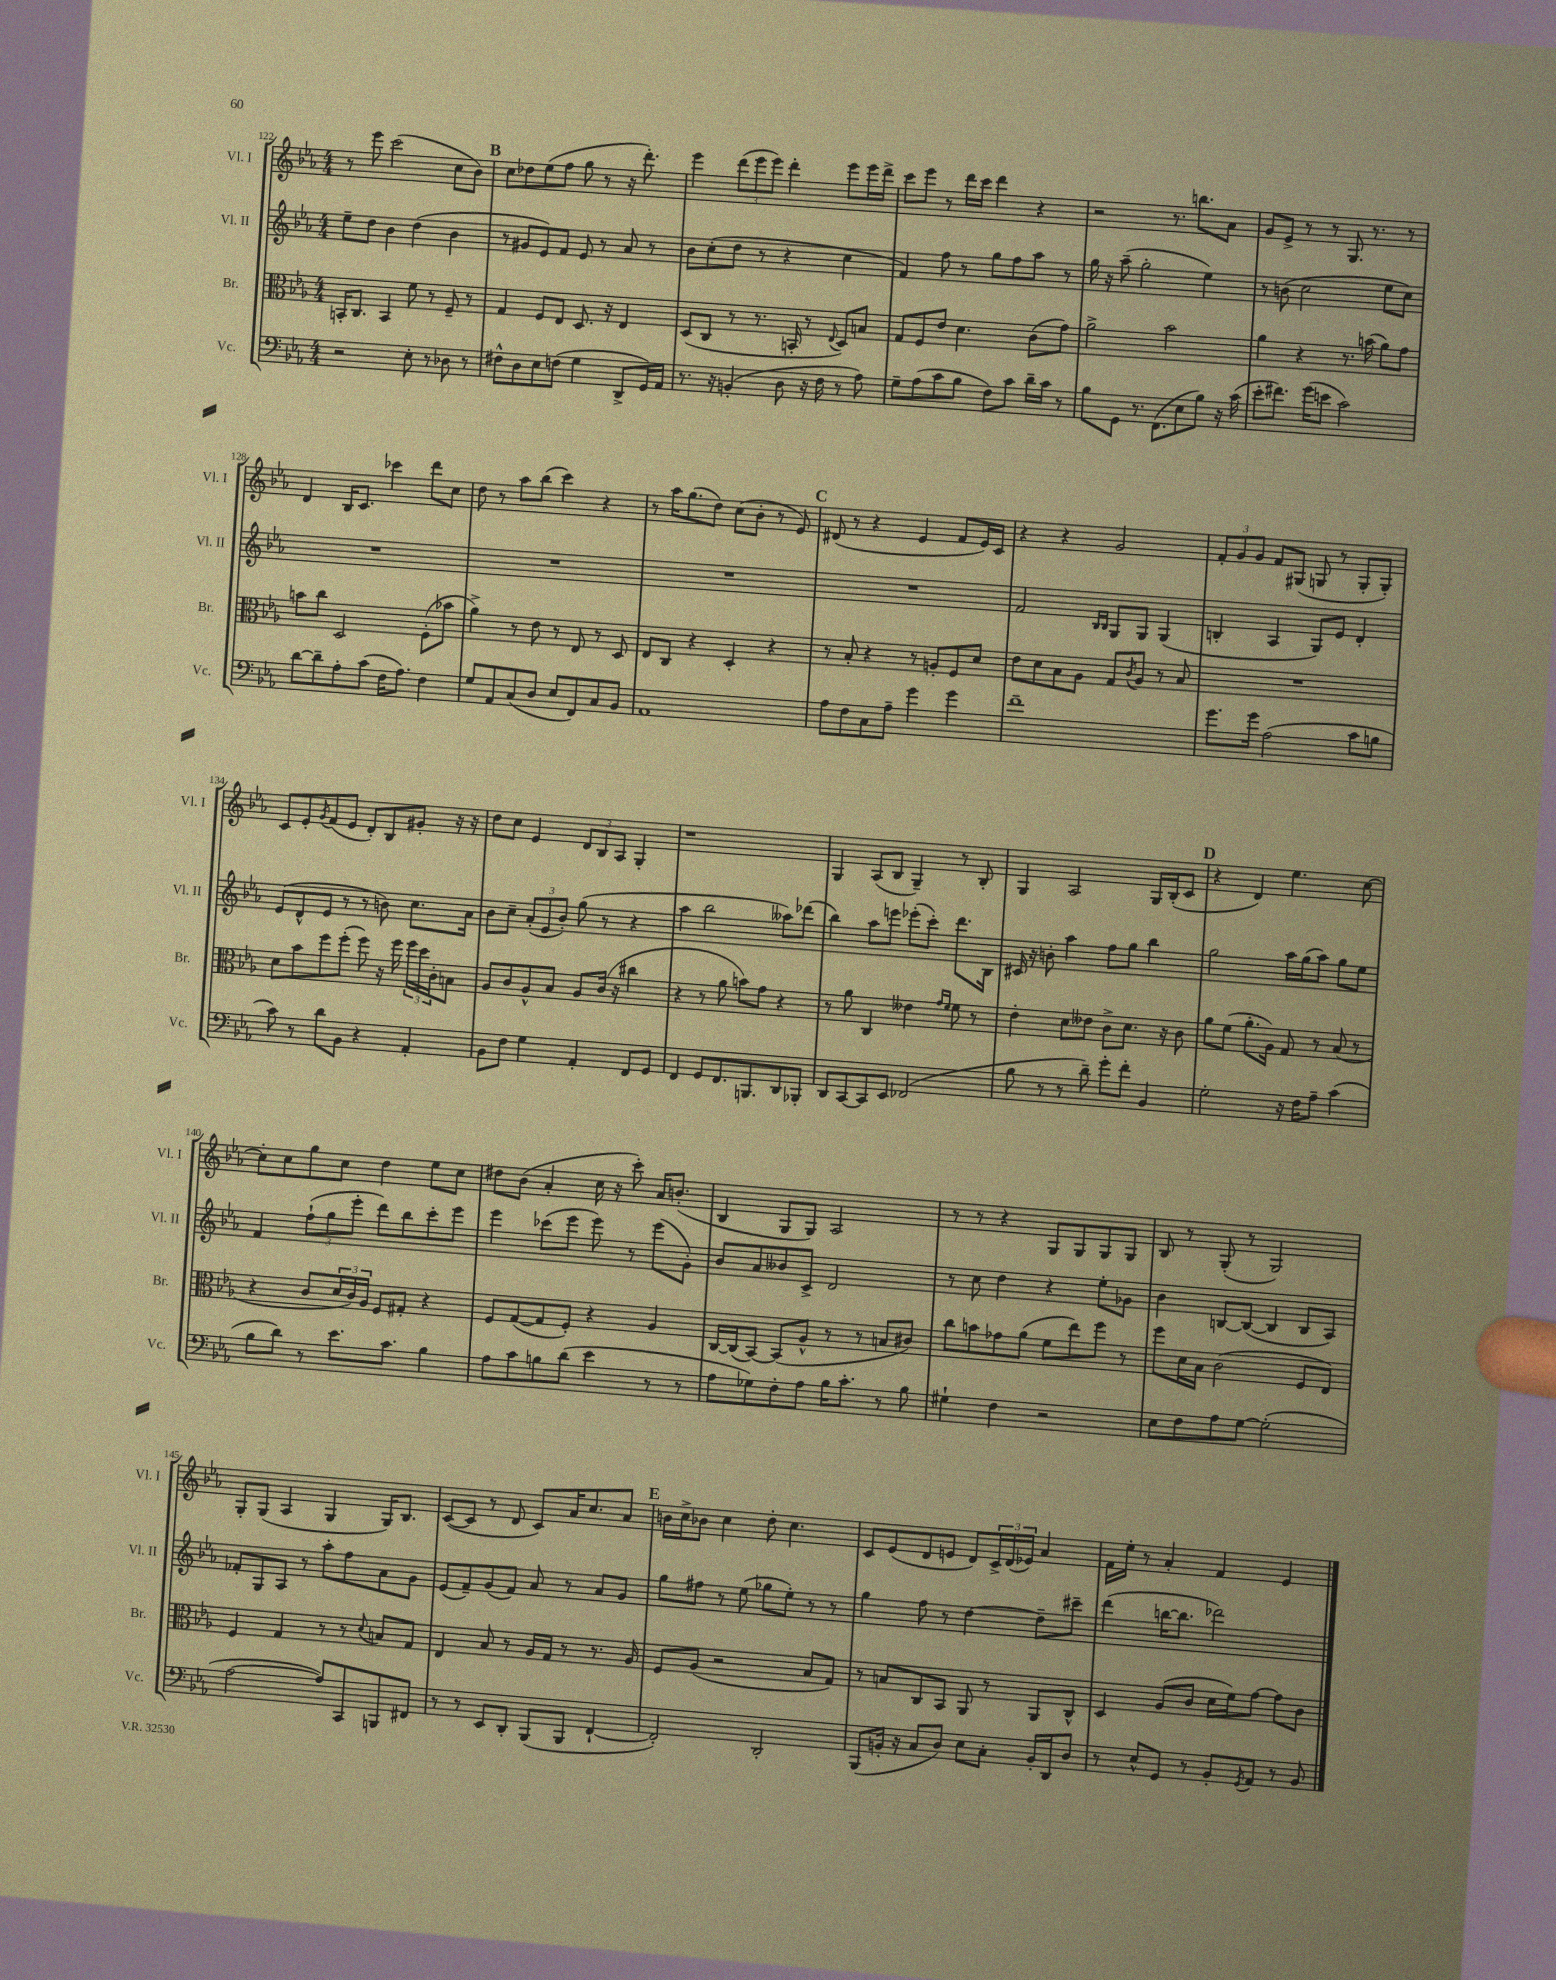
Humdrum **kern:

**kern	**kern	**kern	**kern
*staff4	*staff3	*staff2	*staff1
*clefF4	*clefC3	*clefG2	*clefG2
*k[b-e-a-]	*k[b-e-a-]	*k[b-e-a-]	*k[b-e-a-]
*M4/4	*M4/4	*M4/4	*M4/4
2r	16BB'/LK	8ee-~\L	8r
.	8.C/J	.	.
.	.	8dd\J	8eee-\
.	4BB/	4b-\	(2ccc\
8E-'\	8f\	(4dd\	.
8r	8r	.	.
8D-\	8F~/	4b-\	8cc\L
8r	8r	.	8b-\J)
=	=	=	=
8F#^^\L	4G/	8r	8cc\L
8D\	.	8g#/L	8dd-\
8E-\	8F/L	8e-/)	(8ee-\
(8F\J	8E-/J	8f/J	8ff\J
4G\	8.D/	8e-/	8gg\
.	.	8r	8r
.	16r	.	.
8DD^/L	4E-/	8a-/	16r
.	.	.	8.ddd'\)
16GG/L)	.	8r	.
16AA-/JJ	.	.	.
=	=	=	=
8.r	(8D/L	8b-\L	4eee-\
.	8C/J	(8cc'\	.
16r	.	.	.
(4BB'/	8r	8dd\J	(12ddd\L
.	.	.	12eee-\
.	8.r	8r	.
.	.	.	12eee-\J)
8D\	.	4r	4ddd'\
.	16BB'/	.	.
16r	8r	.	.
16F\	.	.	.
.	8qqE-/	.	.
8r	8D/L)	4cc\	8eee-\L
8A-\)	8B/J	.	16eee-\L
.	.	.	16ddd^\JJ
=	=	=	=
8G~\L	8G/L	4f/)	8ccc\L
(8A-\	8F/	.	8eee-\J
8c\	8e-/J	8ff\	8r
8B-\J	4.d\	8r	16ddd\LL
.	.	.	16ccc\JJ
8F\L)	.	8gg\L	4ddd\
8c\J	.	8ff\	.
16d~\LL	(8c\L	8aa-\J	4r
16c\JJ	.	.	.
8r	8g\J)	8r	.
=	=	=	=
8B-\L	2a-^\	16gg\	2r
.	.	16r	.
8GG\J	.	(8aa-~\	.
8.r	.	2gg'\	.
(8.FF\L	.	.	.
.	2b-\	.	8.r
8E-\	.	.	.
.	.	.	8.bb\L
8B-\J)	.	4ee-\)	.
16r	.	.	8a-\J
(16c\	.	.	.
=	=	=	=
8e-'\L	4a-\	8r	8g/L
8.f#\J)	.	(8b\	8e-^/J
.	4r	2cc\	8r
(16g\LK	.	.	.
8e\J	.	.	8r
2c\)	8.r	.	8.G/
.	(16b\	.	8.r
.	8a-\L)	8ee-\L	.
.	8g\J	8cc\J)	8r
=	=	=	=
[8d\L	8b\L	1r	4d/
8d~\]	8cc\J	.	.
8A-'\	2D/	.	16B-/LK
.	.	.	8.c/J
(8c\J	.	.	.
16F\LK	.	.	4ccc-\
8.A-\J)	.	.	.
4F\	(8F'\L	.	8ddd\L
.	8b-\J	.	8cc\J
=	=	=	=
8G/L	4a-^\)	1r	8dd\
8AA-/	.	.	8r
(8C/	8r	.	8aa-\L
8D/J	8e-\	.	(8bb-\J
8E-/L	8r	.	4ccc\)
8FF/)	8E-/	.	.
8C/	8r	.	4r
8BB-/J	8D/	.	.
=	=	=	=
1AA-	8E-/L	1r	8r
.	8C/J	.	16aa-\LK
.	.	.	(8.gg\
.	4r	.	.
.	.	.	8dd\J)
.	4D'/	.	(8cc\L
.	.	.	8b-'\J
.	4r	.	8r
.	.	.	8e-/)
=	=	=	=
8A-\L	8r	1r	(8d#/
8F\	8B-'/	.	8r
8C\	4r	.	4r
8A-~\J	.	.	.
4g\	8r	.	4e-/
.	8A'/L	.	.
4g\	8F/	.	8f/L
.	8d/J	.	16e-/L)
.	.	.	16c/JJ
=	=	=	=
1f~	8e-\L	2f/	4r
.	8d\	.	.
.	8B-\	.	4r
.	8A-\J	.	.
.	.	16qqB-/LL	.
.	.	16qqB-/JJ	.
.	8G/L	8G/L	2g/
.	8qc/	.	.
.	8A-/J	8G/J	.
.	8r	(4G/	.
.	8B-/	.	.
=	=	=	=
8.g\L	1r	4B'/	12f'/L
.	.	.	12g/
.	.	.	12g/J
16g\Jk	.	.	.
(2A-\	.	4A-/	8f/L
.	.	.	(8G#/J
.	.	8G/L)	8G/
.	.	8e-/J	8r
8c\L	.	4d'/	8G'/L
8B\J	.	.	8G'/J)
=	=	=	=
8c\)	8d\L	(8e-/L	8c/L
8r	8b-\	8d^^/	8e-'/
.	.	.	8qg/
8d\L	8ff\	8e-/J	(8f/
8BB-\J	(8ff'\J	8r	8e-/J
4r	8ff\)	8r	8d'/L)
.	16r	8b\)	8B-/
.	16ff\	.	.
4AA-'/	24ff\LL	8.cc\L	8g#'/J
.	24dd\	.	.
.	24c'\J	.	.
.	8B\J	.	16r
.	.	16a-\Jk	16r
=	=	=	=
8BB-\L	8A-/L	8b-\L	8dd\L
8F\J	8c/	8cc~\J	8cc\J
4G\	8A-^^/	(12a-'/L	4e-/
.	.	12e-/	.
.	8B-/J	.	.
.	.	12b-'/J)	.
4AA-'/	8A-/L	(8gg\	12d/L
.	.	.	12B-/
.	(16c/Jk	8r	.
.	.	.	12A-/J
.	16r	.	.
8FF/L	4cc#\	4r	4G'/
8GG/J	.	.	.
=	=	=	=
4FF/	4r	4aa-\	1r
8GG/L	8r	2bb-\	.
8.FF/	8a-\	.	.
.	8b\L)	.	.
8.BBB/	.	.	.
.	8g\J	.	.
8DD/	4r	8aa--\L)	.
8BBB-'/J	.	(8ddd-\J	.
=	=	=	=
8DD/L	8r	4bb-\)	4G/
[8CC/	8a-\	.	.
8CC/]	4C/	8aa-\L	(8A-/L
8EE-/J	.	8eee\J	8B-/J
(2FF-/	4e--\	(8eee-'\L	4G~/)
.	.	8ccc'\J)	.
.	16qqg/LL	.	.
.	16qqf/JJ	.	.
.	8f\	8.ddd\L	8r
.	8r	.	8B-'/
.	.	16B-\Jk	.
=	=	=	=
8B-\	4e-'\	16c#/	4G/
.	.	16r	.
8r	.	8b'\	.
8r	8d\L	4aa-\	2A-/
8d~\)	8e--\J	.	.
8g'\L	8c^\L	8ff\L	.
8f'\J	8.d\J	8gg\J	.
4BB-/	.	4bb-\	16G/LL
.	16r	.	(16B-'/J
.	8c\	.	8c/J
=	=	=	=
2G'\	8a-\L	2gg\	4r
.	(8f\J	.	.
.	8.a-'\L	.	4d/)
.	16A-\Jk)	.	.
16r	8G/	16aa-\LL	4.ee-\
16F\LK	.	(16gg\J	.
8A-~\J	8r	8aa-\J)	.
(4c\	(8B-/	8gg\L	.
.	8r	8ee-\J	[8cc\
=	=	=	=
8B-\L	4r	4f/	8cc'\]L
8d\J)	.	.	8cc\
8r	8c/L	(12ff`\L	8gg\
.	.	12gg\	.
8.e-\L	24d/L	.	8cc\J
.	24c/)	12eee-'\J	.
.	24A-/JJ	.	.
.	8F/L	8ddd\L)	4dd\
8.c\J	.	.	.
.	8G#'/J	8bb-\	.
4B-\	4r	8ccc'\	8ee-\L
.	.	8eee-\J	8cc\J
=	=	=	=
8A-\L	8F/L	4eee-\	8dd#\L
8c\	([8G/	.	(8b-\J
8B\	8G/]	(8ccc-\L	4a-'/
(8d\J	8F'/J)	8eee-\J	.
4e-\	4r	8eee-\)	16cc\
.	.	.	16r
.	.	8r	8ccc'\)
8r	4A-/	(8eee-\L	16a-/LK
.	.	.	(8.b'/J
8r	.	8g'\J)	.
=	=	=	=
8A-\L	[16C/LL	8b-/L	4B-/
.	(16C/]J	.	.
8G-\)	[8BB-/J)	8a-/	.
8F'\	(8BB-/]L	8b--/	8G/L
8A-\J	8A-^^/J	8c^/J	8G/J)
16B-\LK	8r	2d/	2A-/
8.c'\J	.	.	.
.	8r	.	.
8r	8B/L	.	.
8B-\	8c#/J)	.	.
=	=	=	=
4G#`\	8cc\L	8r	8r
.	8b\	8cc\	8r
4F\	8g-\	4dd\	4r
.	(8a-\J	.	.
2r	8f\L	4r	8G/L
.	8ee-\)	.	8G/
.	8ff\J	8ee-'\L	8G/
.	8r	8g-\J	8G/J
=	=	=	=
8E-\L	8ff\L	4b-\	8B-/
8F\	16d\L	.	8r
.	16B-\JJ	.	.
8A-\	(2c\	[8B/L	(8G'/
[8G\J	.	(8B/_J	8r
(2G'\]	.	4B/]	2G/)
.	8F/L	8B/L	.
.	8E-/J)	8A-/J)	.
=	=	=	=
[2A-\	4F/	8f-'/L	8G'/L
.	.	8G/	(8G/J
.	4G/	8A-/J	4A-/
.	.	8r	.
8A-/]L)	8r	8aa-'\L	4G/
8CC/	8r	8ff\	.
.	8qqd/	.	.
8BBB/	8B/L	8a-\	16G/LK)
.	.	.	8.B-/J
8FF#/J	8G/J	8g\J	.
=	=	=	=
8r	4E-/	(8e-/L	([8c/L
8r	.	8f~/)	8c/]J
8EE-/L	8B-/	(8g/	8r
8DD'/J	8r	8f/J)	8d/
(8BBB-/L	16A-/LL	8a-/	8c/L)
.	16G/JJ	.	.
8BBB-/J	8r	8r	16a-/K
.	.	.	8.cc/
[4FF`/	8.r	8a-/L	.
.	.	8g/J	8a-/J
.	16A-/	.	.
=	=	=	=
2FF'/])	8F/L	8gg\L	16b\LL
.	.	.	16cc^\J
.	(8A-/J	8ff#\J	8b-\J
.	2r	8r	4cc\
.	.	(8ee-\	.
2DD'/	.	8gg-\L	8dd'\
.	.	8ee-'\J)	4.cc\
.	8B-/L	8r	.
.	8G/J)	8r	.
=	=	=	=
(8BBB-/L	8r	4gg\	8c/L
16BB'/Jk	8B/L	.	(8e-/
16r	.	.	.
8C/L	8C/	8ff\	8d/
8D/J)	8BB-/J	8r	8e/J
8E-\L	8AA-/	[4dd\	8d/L)
8C'\J	8r	.	24c^/L
.	.	.	(24d/
.	.	.	24e-/JJ)
16BB'/LL	8AA-/L	8dd~\]L	4a-/
16DD/J	.	.	.
8D/J	8C^^/J	8ccc#~\J	.
=	=	=	=
8r	4D/	(4ddd\	16f\LL
.	.	.	16ee-'\JJ
8E-^^/L	.	.	8r
8GG/J	(8A-/L	[16bb\LK	4a-'/
.	.	8.bb\]J	.
8r	8c/J	.	.
8BB-'/L	16d\LL	2ddd-\)	4f/
.	16f\J)	.	.
8qGG/	.	.	.
8AA-/J	[8g\J	.	.
8r	8g\]L	.	4e-/
8BB-/	8c\J	.	.
==	==	==	==
*-	*-	*-	*-
